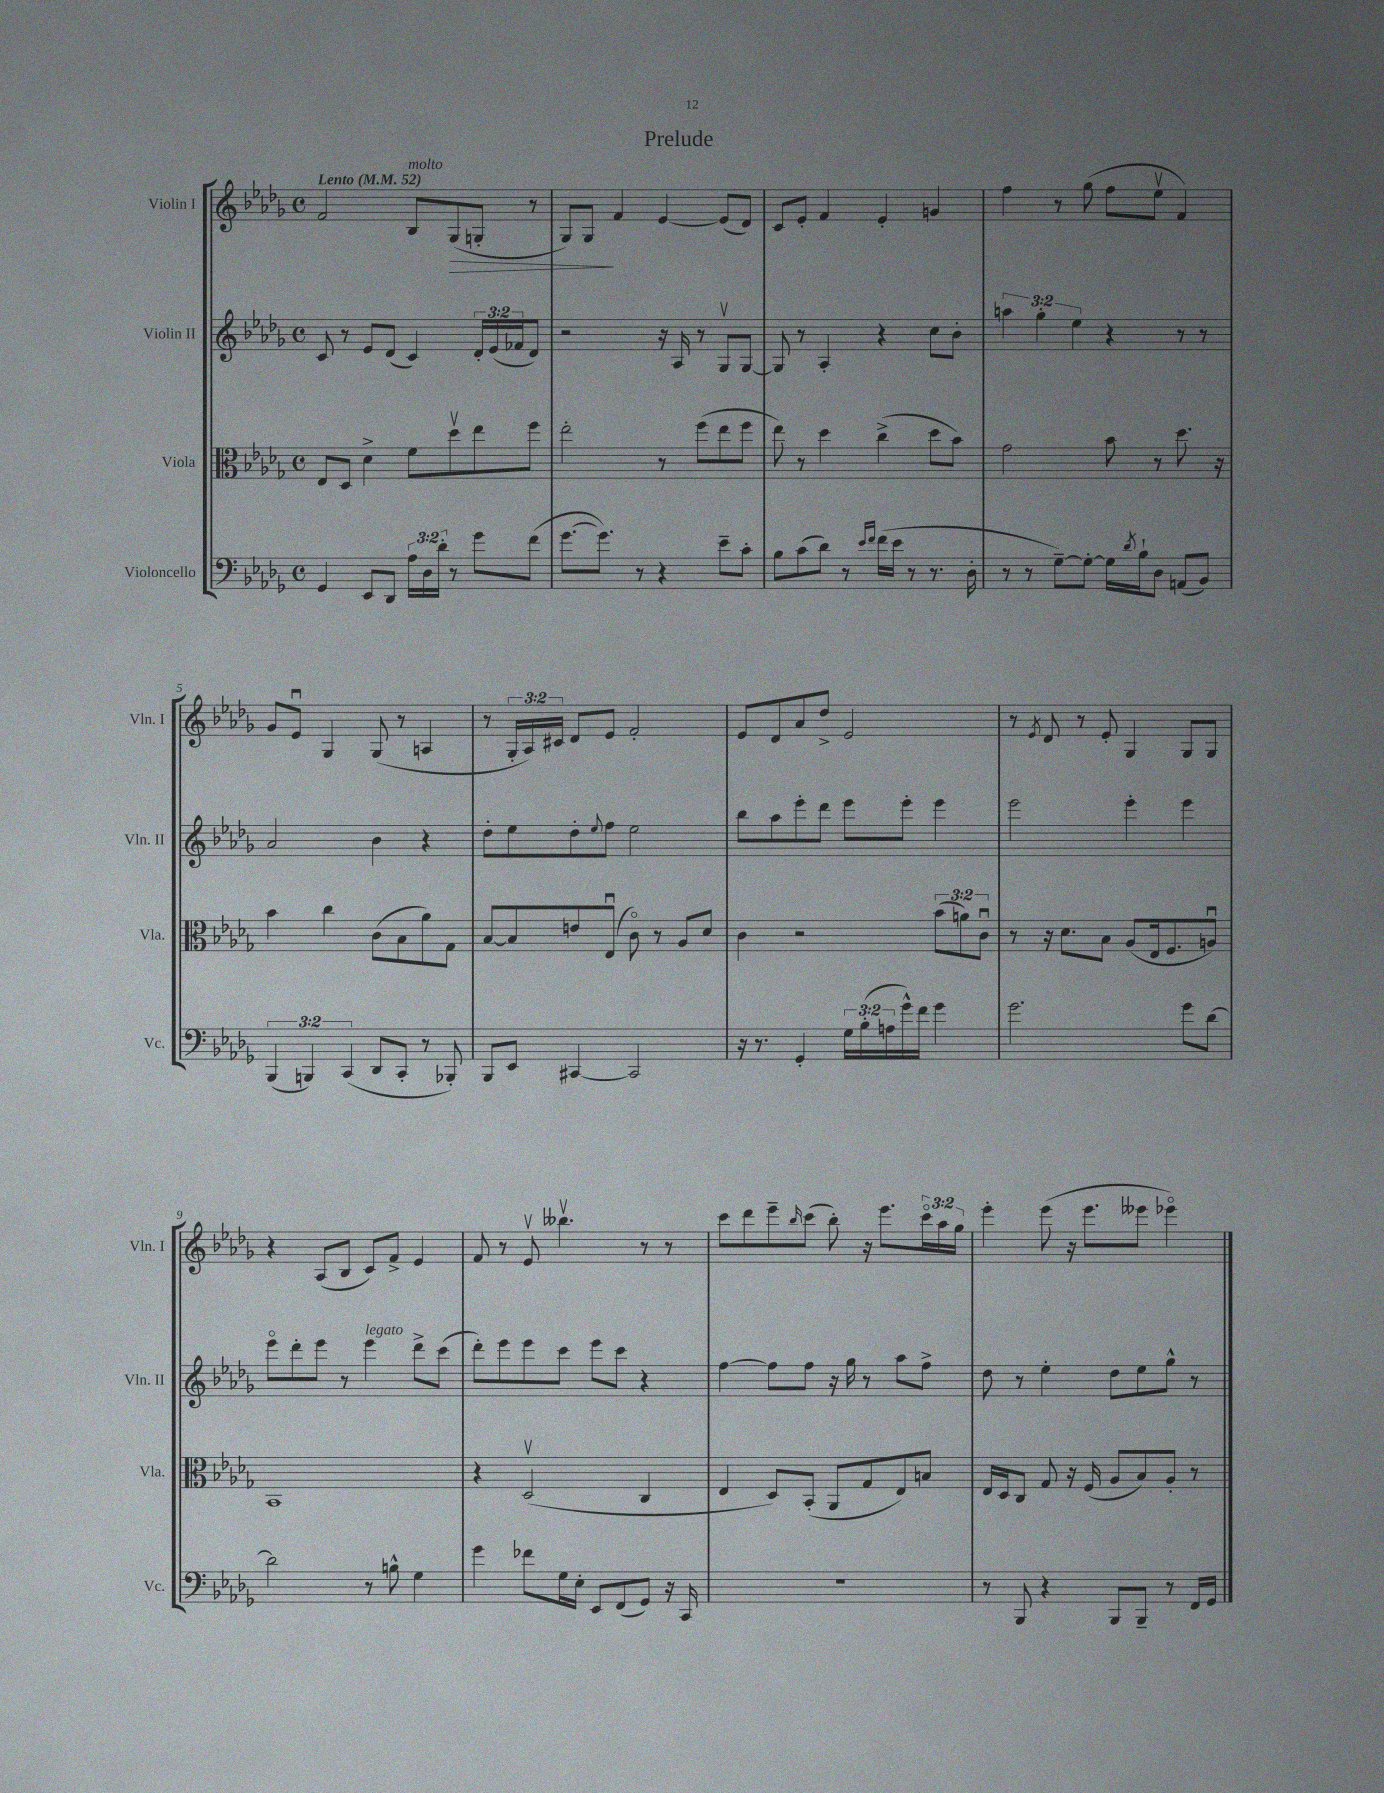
\header { title = "Prelude" }
<<
\new StaffGroup <<
\new Staff = "s0" \with { instrumentName = "Violin I" shortInstrumentName = "Vln. I" } {
    \clef treble \key des \major \defaultTimeSignature \time 4/4 \override Staff.TupletNumber.text = #tuplet-number::calc-fraction-text \tempo "Lento" 4 = 52
    f'2 bes8^\markup { \italic "molto" } ges8\>( g8-. r8 |
    ges8) ges8\! f'4 ees'4~ ees'8( des'8) |
    c'8 ees'8-. f'4 ees'4-. g'4 |
    f''4 r8 ges''8( f''8 ees''8\upbow f'4) |
    ges'8 ees'8\downbow ges4 ges8( r8 a4 |
    r8 \tuplet 3/2 { ges16-. aes16) cis'16 } des'8 ees'8 f'2-. |
    ees'8 des'8 aes'8 des''8-> ees'2 |
    r8 \acciaccatura { ees'8 } des'8 r8 ees'8-. ges4 ges8 ges8 |
    r4 aes8( bes8 c'8) f'8-> ees'4 |
    f'8 r8 ees'8\upbow beses''4.\upbow r8 r8 |
    c'''8 des'''8 ees'''8-- \grace { bes''16 } c'''8( bes''8-.) r16 ees'''8. \tuplet 3/2 { c'''16\flageolet aes''16 ges''16 } |
    ees'''4-. ees'''8( r16 ees'''8. eeses'''8 ees'''4\flageolet) \bar "|." |
}
\new Staff = "s1" \with { instrumentName = "Violin II" shortInstrumentName = "Vln. II" } {
    \clef treble \key des \major \defaultTimeSignature \time 4/4 \override Staff.TupletNumber.text = #tuplet-number::calc-fraction-text
    c'8 r8 ees'8 des'8( c'4) \tuplet 3/2 { des'16-. ees'16( fes'16 } des'8) |
    r2 r16 aes16 r8 ges8\upbow ges8~ |
    ges8 r8 aes4-. r4 c''8 bes'8-. |
    \tuplet 3/2 { a''4 ges''4-. ees''4 } r4 r8 r8 |
    aes'2 bes'4 r4 |
    des''8-. ees''8 des''8-. \appoggiatura { ees''8 } f''8 ees''2 |
    bes''8 aes''8 ees'''8-. des'''8 ees'''8 ees'''8-. ees'''4 |
    ees'''2 ees'''4-. ees'''4 |
    ees'''8\flageolet des'''8-. ees'''8 r8 ees'''4^\markup { \italic "legato" } des'''8-> c'''8( |
    des'''8-.) ees'''8 ees'''8 c'''8 ees'''8 c'''8 r4 |
    f''4~ f''8 f''8 r16 ges''16 r8 aes''8 f''8-> |
    des''8 r8 ees''4-. des''8 ees''8 ges''8-^ r8 \bar "|." |
}
\new Staff = "s2" \with { instrumentName = "Viola" shortInstrumentName = "Vla." } {
    \clef alto \key des \major \defaultTimeSignature \time 4/4 \override Staff.TupletNumber.text = #tuplet-number::calc-fraction-text
    ees8 des8 des'4-> f'8 des''8\upbow ees''8 f''8 |
    ees''2-. r8 f''8( ees''8 f''8 |
    ees''8) r8 des''4 c''4->( des''8 bes'8) |
    ges'2 bes'8 r8 des''8. r16 |
    bes'4 c''4 c'8( bes8 aes'8) ges8 |
    bes8~ bes8 e'8 ees8\downbow( c'8\flageolet) r8 aes8 des'8 |
    c'4 r2 \tuplet 3/2 { bes'8( a'8) c'8\downbow } |
    r8 r16 des'8. bes8 aes8( ees16 f8. a8\downbow) |
    bes,1 |
    r4 des2\upbow( c4 |
    ees4 des8) bes,8-.( aes,8 ges8 ees8) b8 |
    ees16 des16 c8 ges8 r16 f16( aes8 bes8) aes8-. r8 \bar "|." |
}
\new Staff = "s3" \with { instrumentName = "Violoncello" shortInstrumentName = "Vc." } {
    \clef bass \key des \major \defaultTimeSignature \time 4/4 \override Staff.TupletNumber.text = #tuplet-number::calc-fraction-text
    ges,4 ees,8 des,8 \tuplet 3/2 { aes16 des16 des'16-. } r8 ges'8 f'8( |
    ges'8.~ ges'8.) r8 r4 ees'8-- c'8-. |
    bes8 c'8( des'8) r8 \grace { ees'16 f'16 } f'16( ees'16 r8 r8. des16-. |
    r8 r8 ges8~--) ges8~-. ges16 \acciaccatura { des'8 } bes16-! des8 a,8( bes,8) |
    \tuplet 3/2 { bes,,4( b,,4) c,4( } des,8 c,8-. r8 bes,,8-.) |
    bes,,8 ees,8 cis,4~ cis,2 |
    r16 r8. ges,4-. \tuplet 3/2 { ges16 bes16-.( a16 } ges'16-^) f'16 ges'4 |
    ges'2. ges'8 des'8~ |
    des'2 r8 b8-^ ges4 |
    ges'4 fes'8 ges16 ees16-. ees,8 f,8( ges,8) r16 c,16 |
    R1 |
    r8 bes,,8 r4 bes,,8 bes,,8-- r8 f,16 ges,16 \bar "|." |
}
>>
>>
